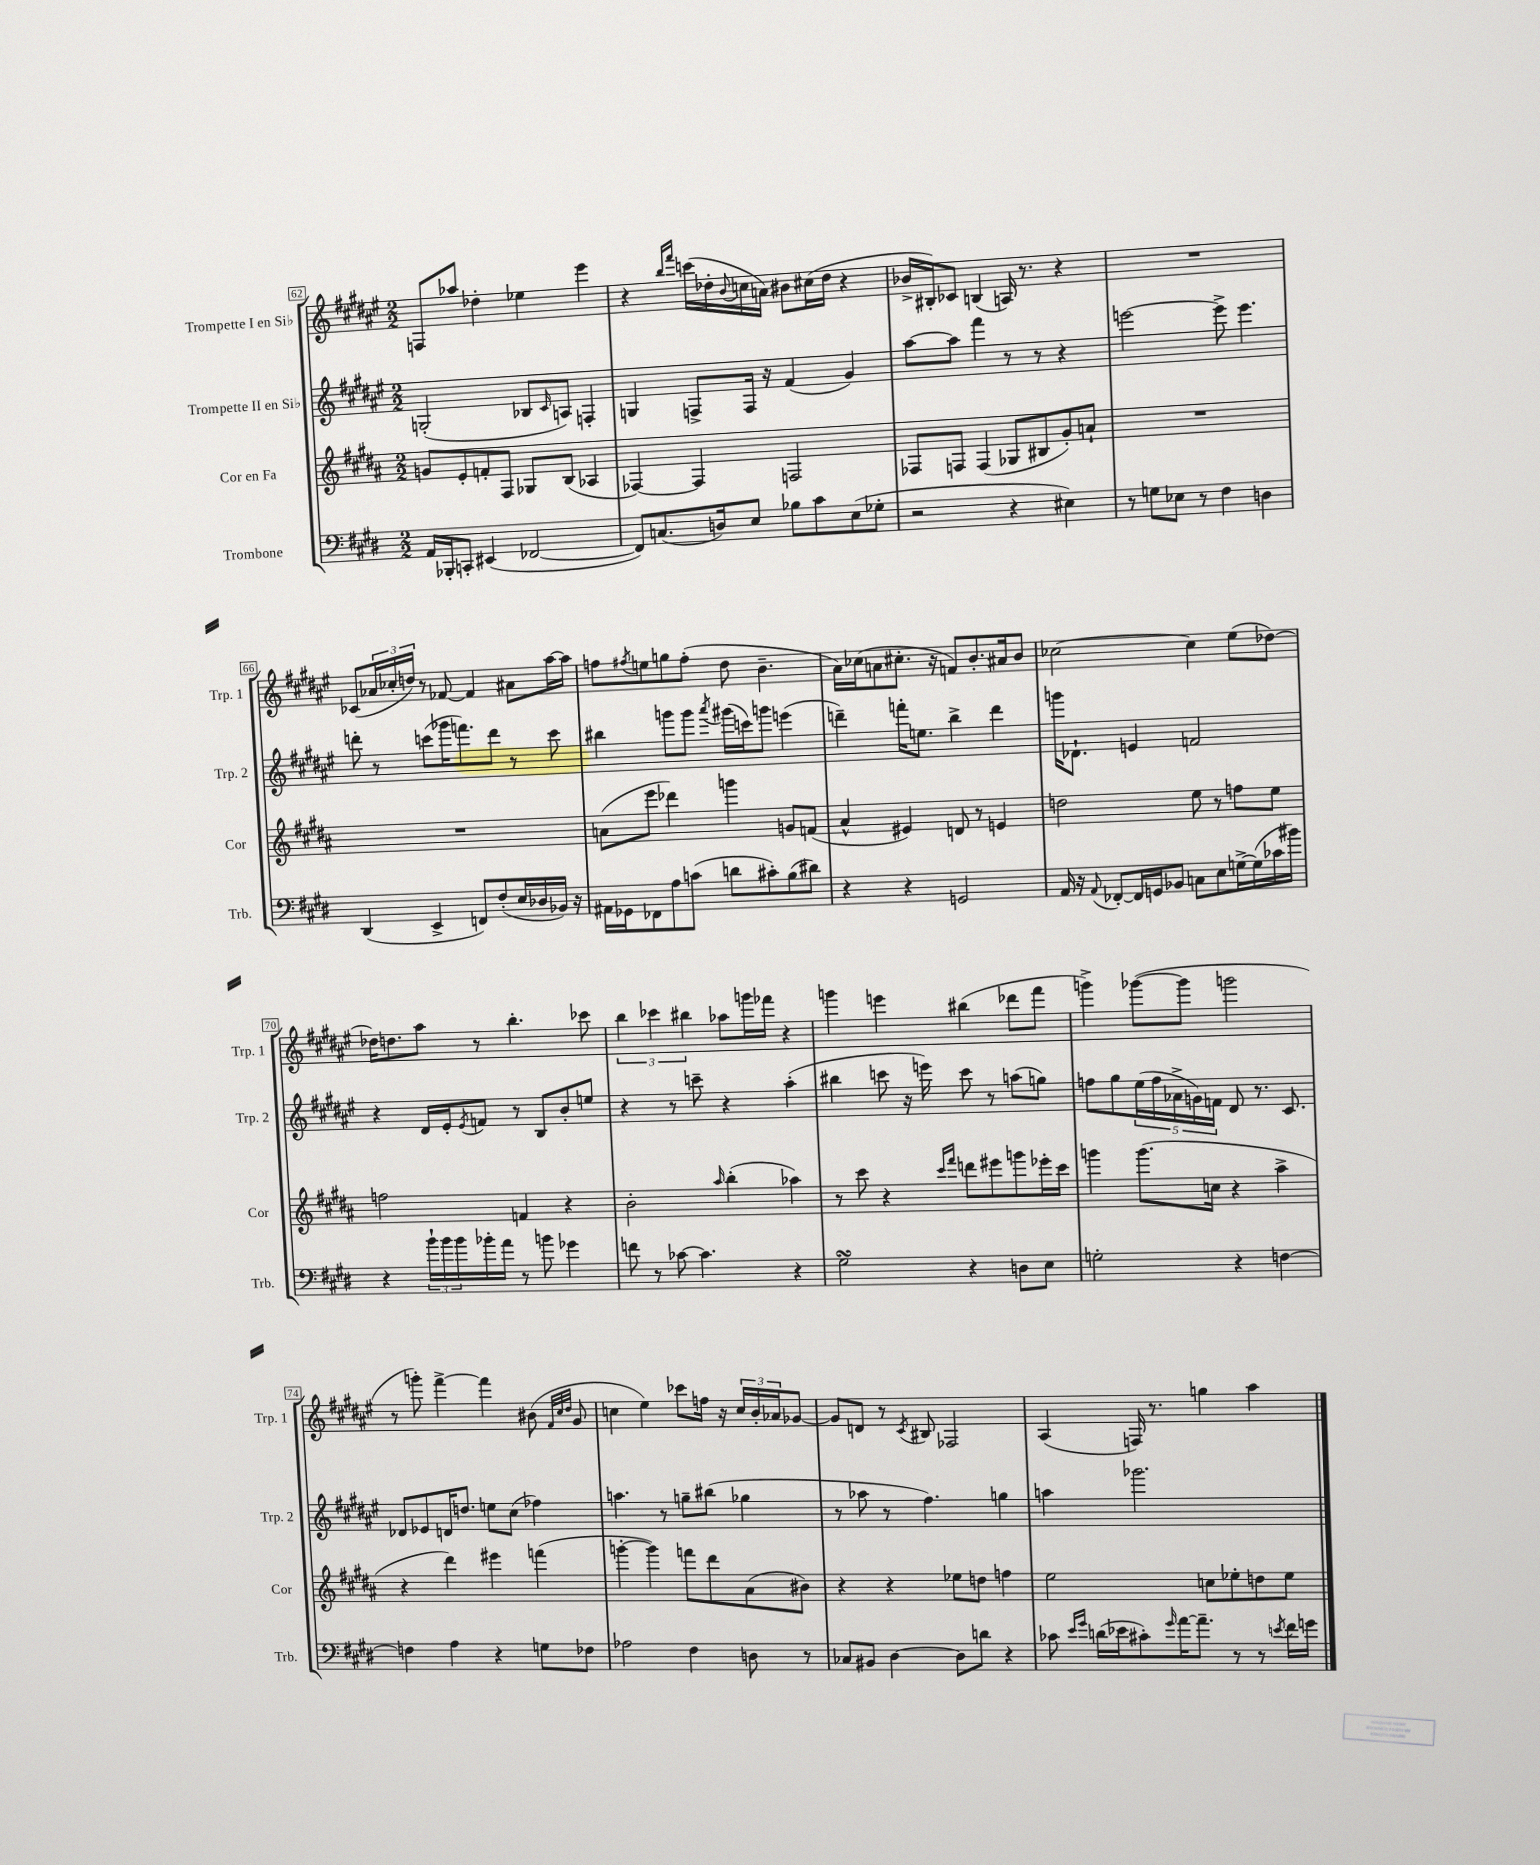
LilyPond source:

<<
\new StaffGroup <<
\new Staff = "s0" \with { instrumentName = "Trompette I en Sib" shortInstrumentName = "Trp. 1" } {
    \clef treble \key fis \major \numericTimeSignature \time 2/2
    f8 aes''8 des''4-. ees''4 eis'''4 |
    r4 \grace { b''16 fis'''16 } c'''16( des''16-. \appoggiatura { b'8 } c''16 a'16) bis'8 cis''16( des''16 r4 |
    bes'16-> bis16-.) ces'8 b4( a16) r8. r4 |
    R1 |
    ces'8( \tuplet 3/2 { aes'16 ces''16-. d''16) } r8 fes'8~ fes'4 ais'8 ais''16~ ais''16 |
    f''8 \acciaccatura { fis''8 } e''8 g''8 fis''8-.( dis''8 b'4.-- |
    ais'16) ces''16( a'8 cis''8.-. r16 f'8) b'8.-. ais'16 b'8 |
    ces''2~ ces''4 eis''8( des''8~) |
    des''16 d''8. ais''8 r8 b''4.-. ces'''8 |
    \tuplet 3/2 { b''4 ces'''4 bis''4 } aes''8 g'''16 fes'''16 r4 |
    g'''4 e'''4 bis''4( des'''8 fis'''8 |
    g'''4->) ges'''8~( ges'''8 g'''2 |
    r8 g'''8-.) fis'''4~-> fis'''4 bis'8( \grace { fis'32 cis''32 dis''32 } gis'8 |
    c''4 eis''4) ces'''8 f''16 r16 \tuplet 3/2 { c''16 b'16-. aes'16 } ges'8~ |
    ges'8 d'8 r8 \acciaccatura { cis'8 } bis8 fes2 |
    ais4( f16) r8. g''4 ais''4 \bar "|." |
}
\new Staff = "s1" \with { instrumentName = "Trompette II en Sib" shortInstrumentName = "Trp. 2" } {
    \clef treble \key fis \major \numericTimeSignature \time 2/2
    g2-.( bes8 \grace { cis'16 } a8) f4-. |
    g4 f8-> f16 r16 fis'4( gis'4) |
    ais''8~ ais''8 fis'''4 r8 r8 r4 |
    e'''2~ e'''8-> e'''4. |
    d'''8-. r8 c'''8( ges'''16 f'''8.) d'''8 r8 c'''8 |
    bis''4 g'''8 g'''8 \acciaccatura { ais'''8 } gis'''16( c'''16) g'''8 e'''4( |
    d'''4--) f'''16-. e''8. b''4-> d'''4 |
    g'''16 des'8.-! e'4 f'2 |
    r4 dis'16 eis'16-. \acciaccatura { eis'8 } f'8 r8 b8 b'8-. e''8 |
    r4 r8 c'''8-- r4 ais''4-.( |
    bis''4 c'''8 r16 e'''16) c'''8 r8 a''8( g''8) |
    f''8 gis''8 \tuplet 5/4 { eis''16( f''16 aes'16-> g'16) f'16 } dis'8 r8. cis'8. |
    des'8 ees'8 d'16 d''8. e''8 cis''8( fes''4) |
    a''4. r8 g''8-- bis''8( ges''4 |
    r8 aes''8 r8 fis''4.) g''4 |
    a''4 ges'''2. \bar "|." |
}
\new Staff = "s2" \with { instrumentName = "Cor en Fa" shortInstrumentName = "Cor" } {
    \clef treble \key b \major \numericTimeSignature \time 2/2
    g'8 e'8-. f'8-. fis8 ges8 b8( aes4 |
    fes4~) fes4 f2 |
    fes8 f8 f4( ges8 bis8 gis'8-.) a'8-! |
    R1 |
    R1 |
    a'8( e'''8 des'''4) g'''4 g'8 f'8( |
    ais'4-^ eis'4) d'8 r8 e'4 |
    d''2 e''8 r8 f''8 e''8 |
    f''2 f'4 r4 |
    b'2-. \grace { ais''16 } b''4-.( aes''4) |
    r8 cis'''8 r4 \grace { cis'''16 fis'''16 } d'''8 eis'''8 g'''8 ees'''16-. cis'''16 |
    g'''4 g'''8.( c''16 r4 ais''4-> |
    r4 dis'''4) eis'''4 f'''4( |
    g'''4~-. g'''4) f'''8 dis'''8 ais'8( bis'8) |
    r4 r4 ees''8 d''8 f''4 |
    e''2 c''8 ees''8-. d''8 ees''8 \bar "|." |
}
\new Staff = "s3" \with { instrumentName = "Trombone" shortInstrumentName = "Trb." } {
    \clef bass \key e \major \numericTimeSignature \time 2/2
    a,16 bes,,16-. c,8-. eis,4( fes,2~ |
    fes,8) c8.( d16) e8 bes8 cis'8 e8( ges8-. |
    r2 r4 eis4) |
    r8 g8 ees8 r8 fis4 d4 |
    dis,4( e,4-> f,8) fis8-.( e16 des16 bes,16) r16 |
    ais,16 ges,16 fes,8 a8 c'8( d'8 cis'8-.) b8( dis'8) |
    r4 r4 g,2 |
    a,16 r16 \appoggiatura { a,8 } fes,8~-. fes,16 g,16 bes,8 c8 e8 g16~-> g16( ces'16 bis'16) |
    r4 \tuplet 3/2 { b'16-! b'16 b'16 } bes'16-. a'16 r8 b'8 ges'4 |
    f'8 r8 ces'8~ ces'4. r4 |
    gis2\turn r4 d8 e8 |
    g2-. r4 f4~ |
    f4 a4 r4 g8 fes8 |
    aes2 fis4 d8 r8 |
    ces8 bis,8 dis4~ dis8 d'8 r4 |
    ces'8 \grace { e'16 gis'16 } d'16( ees'16 cis'8-.) \grace { gis'16 } a'16~ a'8.-- r8 r8 \acciaccatura { e'8 } fis'16 g'16 \bar "|." |
}
>>
>>
\layout { \context { \Score currentBarNumber = #62 \override BarNumber.stencil = #(make-stencil-boxer 0.1 0.3 ly:text-interface::print) } }
